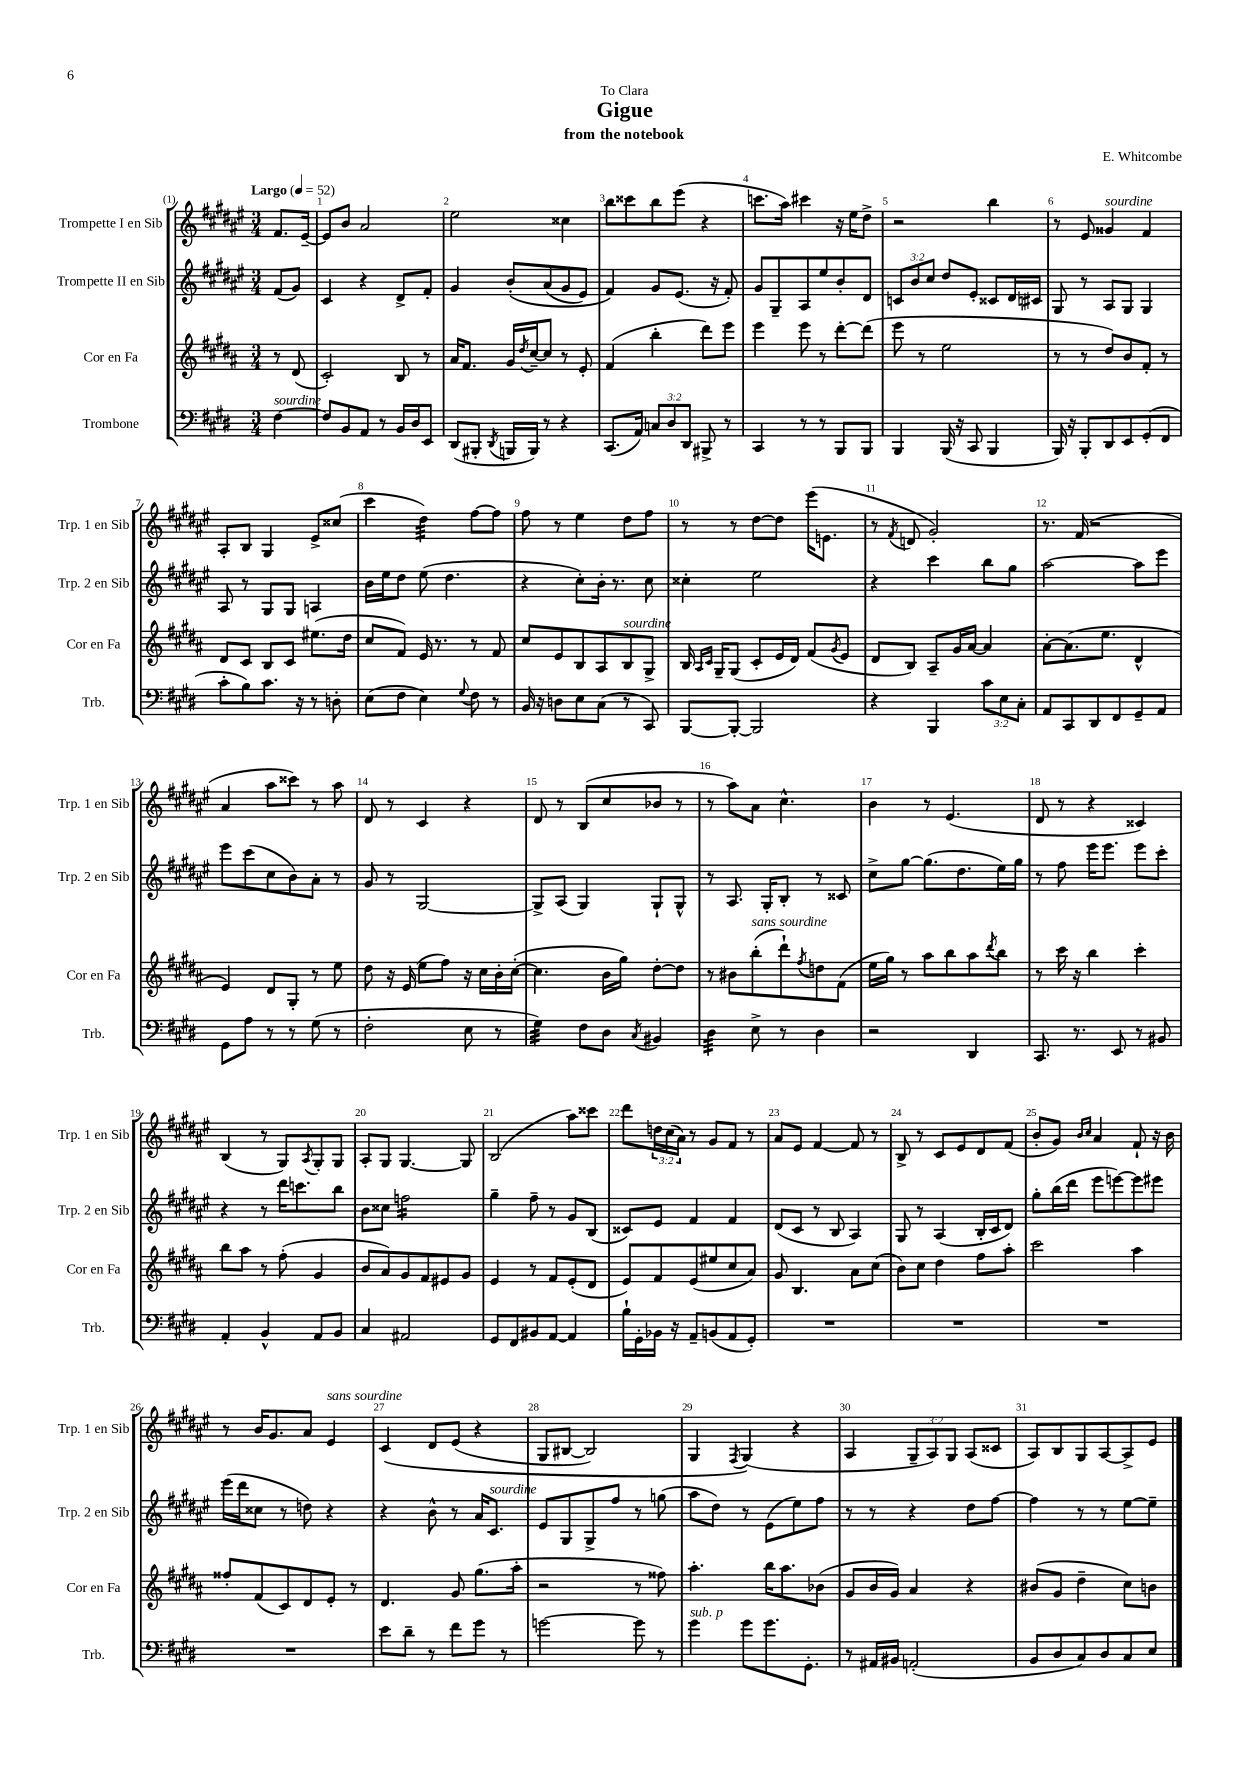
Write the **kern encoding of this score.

**kern	**kern	**kern	**kern
*staff4	*staff3	*staff2	*staff1
*clefF4	*clefG2	*clefG2	*clefG2
*k[f#c#g#d#]	*k[f#c#g#d#a#]	*k[f#c#g#d#a#e#]	*k[f#c#g#d#a#e#]
*M3/4	*M3/4	*M3/4	*M3/4
*MM52	*MM52	*MM52	*MM52
[4F#\	8r	(8f#/L	8.f#/L
.	(8d#/	8g#/J)	.
.	.	.	[16e#~/Jk
=	=	=	=
8F#/]L	2c#'/)	4c#/	8e#/]L
8BB/	.	.	8b/J
8AA/J	.	4r	2a#/
8r	.	.	.
16BB/LL	8B/	8d#^/L	.
16D#/J	.	.	.
8EE/J	8r	8f#'/J	.
=	=	=	=
(8DD#/L	16a#/LK	4g#/	2ee#\
.	8.f#/J	.	.
8BBB#'/J	.	.	.
8qDD#/	.	.	.
16BBB/LL	16g#/LL	&(8b'/L	.
.	8qdd#/	.	.
16BBB/JJ)	[16cc#~/J	.	.
8r	8cc#/]J	(8a#/	.
4r	8r	8g#/	4cc##\
.	8e'/	8e#/J)	.
=	=	=	=
(8.CC#/L	(4f#/	4f#/&)	8bb\L
.	.	.	8ccc##\
16AA/Jk)	.	.	.
12C/L	4bb'\	8g#/L	8bb\
12D#/	.	.	.
.	.	(8.e#/J	(8eee#\J
12DD#/J	.	.	.
8BBB#^/	8ddd#\L)	.	4r
.	.	16r	.
8r	8eee\J	8f#'/)	.
=	=	=	=
4CC#/	4eee\	8g#/L	8.ccc\L
.	.	8G#~/	.
.	.	.	16aa#\Jk)
8r	8eee\	8A#/	4ccc#\
8r	8r	8ee#/	.
8BBB/L	[8ddd#'\L	8b'/	16r
.	.	.	16ee#\LK
8BBB/J	(8ddd#\]J	8d#/J	8dd#^\J
=	=	=	=
4BBB/	8eee\	12c/L	2r
.	.	12b/	.
.	8r	.	.
.	.	12cc#/J	.
(16BBB/	2ee\	8dd#/L	.
16r	.	.	.
8CC#/	.	8e#'/J	.
4BBB/	.	8c##/L	4bb\
.	.	16d#/L	.
.	.	16c#/JJ	.
=	=	=	=
16BBB/)	8r	8G#/	8r
16r	.	.	.
8BBB'/L	8r	8r	8e#/
8DD#/	8dd#/L)	8A#/L	4g##/
8EE/	8b/	8G#/J	.
(8GG#'/	8f#'/J	4G#/	4f#/
8FF#/J	8r	.	.
=	=	=	=
8c#'\L	8d#/L	8A#/	8A#'/L
8B\)	8c#/J	8r	8B/J
8.c#\J	8B/L	8G#/L	4G#/
.	8c#/J	8G#/J	.
16r	.	.	.
8r	(8.ee#\L	4A/	8e#^/L
8D'\	.	.	(8cc##/J
.	16dd#\Jk	.	.
=	=	=	=
(8E\L	8cc#/L	16b\LL	4ccc#\
.	.	16ee#\J	.
8F#\J	8f#/J)	8dd#\J	.
4E\)	16e/	(8ee#\	4dd#\)
.	8.r	.	.
.	.	4.dd#\	.
8qqG#/	.	.	.
8F#\	8r	.	[8ff#\L
8r	8f#/	.	8ff#\]J
=	=	=	=
16BB/	8cc#/L	4r	8ff#\
16r	.	.	.
8D\L	8e/	.	8r
8E\	8B/	8cc#'\L)	4ee#\
(8C#\J	8A#/	16b'\Jk	.
.	.	8.r	.
8r	8B/	.	8dd#\L
8CC#/)	8G#^/J	8cc#\	8ff#\J
=	=	=	=
[8BBB/L	16B/	4cc##'\	8r
.	16qqA#/LL	.	.
.	16qqc#/JJ	.	.
.	16G#~/LK	.	.
8BBB'/_J	(8G#/J	.	8r
2BBB/]	8c#'/L	2ee#\	[8dd#\L
.	16e/L	.	8dd#\]J
.	16d#/JJ)	.	.
.	(8f#/L	.	(16eee#\LK
.	.	.	8.e\J
.	8qg#/	.	.
.	8e/J	.	.
=	=	=	=
4r	8d#/L	4r	8r
.	.	.	8qf#/
.	8B/J)	.	8d/
4BBB/	8A#~/L	4ccc#\	2g#'/)
.	16g#/L	.	.
.	[16a#/JJ	.	.
12c#\L	4a#/]	8bb\L	.
12E\	.	.	.
.	.	8gg#\J	.
12C#'\J	.	.	.
=	=	=	=
8AA/L	[8a#'\L	[2aa#\	8.r
8CC#/	(8.a#\]	.	.
.	.	.	(16f#/
8DD#/	.	.	2r
.	8.ee\J	.	.
8FF#/	.	.	.
8GG#~/	4d#^^/	8aa#\]L	.
8AA/J	.	8eee#\J	.
=	=	=	=
8GG#\L	4e/)	8eee#\L	4a#/
8A\J	.	(8ccc#\	.
8r	8d#/L	8cc#\	8aa#\L
8r	8G#'/J	8b\)	8ccc##\J)
(8G#\	8r	8a#'\J	8r
8r	8ee\	8r	8aa#\
=	=	=	=
2F#'\	8dd#\	8g#/	8d#/
.	16r	8r	8r
.	(16e/	.	.
.	8ee\L	[2G#/	4c#/
.	8ff#\J)	.	.
8E\	16r	.	4r
.	16cc#\LL	.	.
8r	16b'\	.	.
.	([16cc#'\JJ	.	.
=	=	=	=
4G#\)	4.cc#\]	8G#^/]L	8d#/
.	.	(8A#/J	8r
8F#\L	.	4G#/)	(8B/L
8D#\J	16b\LL	.	8cc#/
.	16gg#\JJ)	.	.
8qC#/	.	.	.
4BB#/	[8dd#'\L	8G#`/L	8b-/J
.	8dd#\]J	8G#^^/J	8r
=	=	=	=
4D#\	8r	8r	8r
.	8b#\L	8.A#/	8aa#\L)
8E^\	(8bb'\	.	8a#\J
.	.	16G#'/LK	.
8r	8ddd#`\)	8B'/J	4.cc#^^\
.	8qff#/	.	.
4D#\	8dd\	8r	.
.	(8f#\J	8c##/	.
=	=	=	=
2r	16ee\LL	8cc#^\L	4b\
.	16gg#\JJ)	.	.
.	8r	[8gg#\J	.
.	8aa#\L	(8.gg#\]L	8r
.	8bb\	.	(4.e#/
.	.	8.dd#\	.
4DD#/	8aa#\	.	.
.	8qddd#/	.	.
.	8bb\J	16ee#\L)	.
.	.	16gg#\JJ	.
=	=	=	=
8.CC#/	8r	8r	8d#/
.	16ccc#\	8ff#\	8r
8.r	16r	.	.
.	4bb\	16eee#\LK	4r
.	.	8.eee#\J	.
8EE/	.	.	.
8r	4ccc#'\	8eee#\L	4c##/)
8BB#/	.	8ccc#'\J	.
=	=	=	=
4AA'/	8bb\L	4r	(4B/
.	8aa#\J	.	.
4BB^^/	8r	8r	8r
.	(8ff#'\	16ddd#\LK	8G#/L)
.	.	8.ccc\	.
.	.	.	8qA#/
8AA/L	4g#/	.	8G#'/
8BB/J	.	8bb\J	8G#/J
=	=	=	=
4C#/	8b/L	8b\L	8A#'/L
.	8a#/)	8cc##\J	8G#/J
2AA#/	8g#/	2ff\	[4.G#/
.	8f#/	.	.
.	8e#/	.	.
.	8g#/J	.	8G#/]
=	=	=	=
8GG#/L	4e/	4gg#~\	(2B/
8FF#/	.	.	.
8BB#/	8r	8ff#~\	.
[8AA/J	8f#/L	8r	.
4AA/]	(8e'/	8g#/L	8aa#\L)
.	8d#/J	(8B/J	8ccc##\J
=	=	=	=
16B`\LL	8e/L)	8c##/L)	8ddd#\L
16GG#'\	.	.	.
16BB-\JJ	8f#/	8e#/J	24dd\L
.	.	.	(24cc#\
16r	.	.	.
.	.	.	24a#\JJ)
8AA~/L	(8e/	4f#/	8r
(8BB/	8ee#/	.	8g#/L
8AA/	8cc#/	4f#/	8f#/J
8GG#'/J)	8a#/J)	.	8r
=	=	=	=
2.r	8g#/	(8d#/L	8a#/L
.	4.B/	8c#/J	8e#/J
.	.	8r	[4f#/
.	.	8B/	.
.	8a#\L	4A#/)	8f#/]
.	(8cc#\J	.	8r
=	=	=	=
2.r	8b\L)	8G#/	8B^/
.	8cc#\J	8r	8r
.	4dd#\	(4A#/	8c#/L
.	.	.	8e#/
.	8ff#\L	16B'/LL	8d#/
.	.	16c#/J	.
.	8aa#'\J	8d#/J)	(8f#/J
=	=	=	=
2.r	2ccc#\	8gg#'\L	8b'/L
.	.	(16bb\L	8g#/J)
.	.	16ddd#\JJ	.
.	.	.	16qqb/LL
.	.	.	16qqcc#/JJ
.	.	8eee#\L	4a#/
.	.	[8eee\)	.
.	4aa#\	8eee\]	8f#`/
.	.	8eee#\J	16r
.	.	.	16b\
=	=	=	=
2.r	8ff##'/L	(16eee#\LL	8r
.	.	16ddd#\J	.
.	(8f#/	8cc##\J	16b/LK
.	.	.	8.g#/
.	8c#/)	8r	.
.	8d#/	8dd\)	8a#/J
.	8e'/J	4r	4e#/
.	8r	.	.
=	=	=	=
8e\L	4.d#/	4r	&(4c#/
8d#~\J	.	.	.
8r	.	8b^^\	8d#/L
8f#\L	8g#/	8r	(8e#/J
8g#\J	(8.gg#\L	16a#/LK	4r
.	.	8.c#/J	.
8r	.	.	.
.	16aa#'\Jk	.	.
=	=	=	=
[2g\	2r	8e#/L	8G#/L
.	.	8G#/	[8B#/J
.	.	8G#^/	2B#/])
.	.	8ff#/J	.
8g\]	8r	8r	.
8r	8ff##\)	(8gg\	.
=	=	=	=
4g#\	4.aa#'\	8aa#\L	4G#/
.	.	8dd#\J)	.
.	.	.	8qF#/
8g#\L	.	8r	(4G#/&)
8.g#\	16bb\LK	(8e#\L	.
.	8.aa#\	.	.
.	.	8ee#\)	4r
8.GG#'\J	.	.	.
.	(8b-\J	8ff#\J	.
=	=	=	=
8r	8g#/L	8r	4A#/
16AA#/LL	16b/L	8r	.
16BB#/JJ	16g#/JJ)	.	.
(2AA'/	4a#/	4r	12G#~/L
.	.	.	12A#/)
.	.	.	12G#/J
.	4r	8dd#\L	(8A#/L
.	.	[8ff#\J	8c##/J
=	=	=	=
8BB/L	(8b#/L	4ff#\]	8A#/L)
8D#/	8g#/J	.	8B/
8C#/)	4dd#~\	8r	8G#/
8D#/	.	8r	[8A#/
8C#/	8cc#\L)	[8ee#\L	8A#^/]
8E/J	8b\J	8ee#~\]J	8e#/J
==	==	==	==
*-	*-	*-	*-
